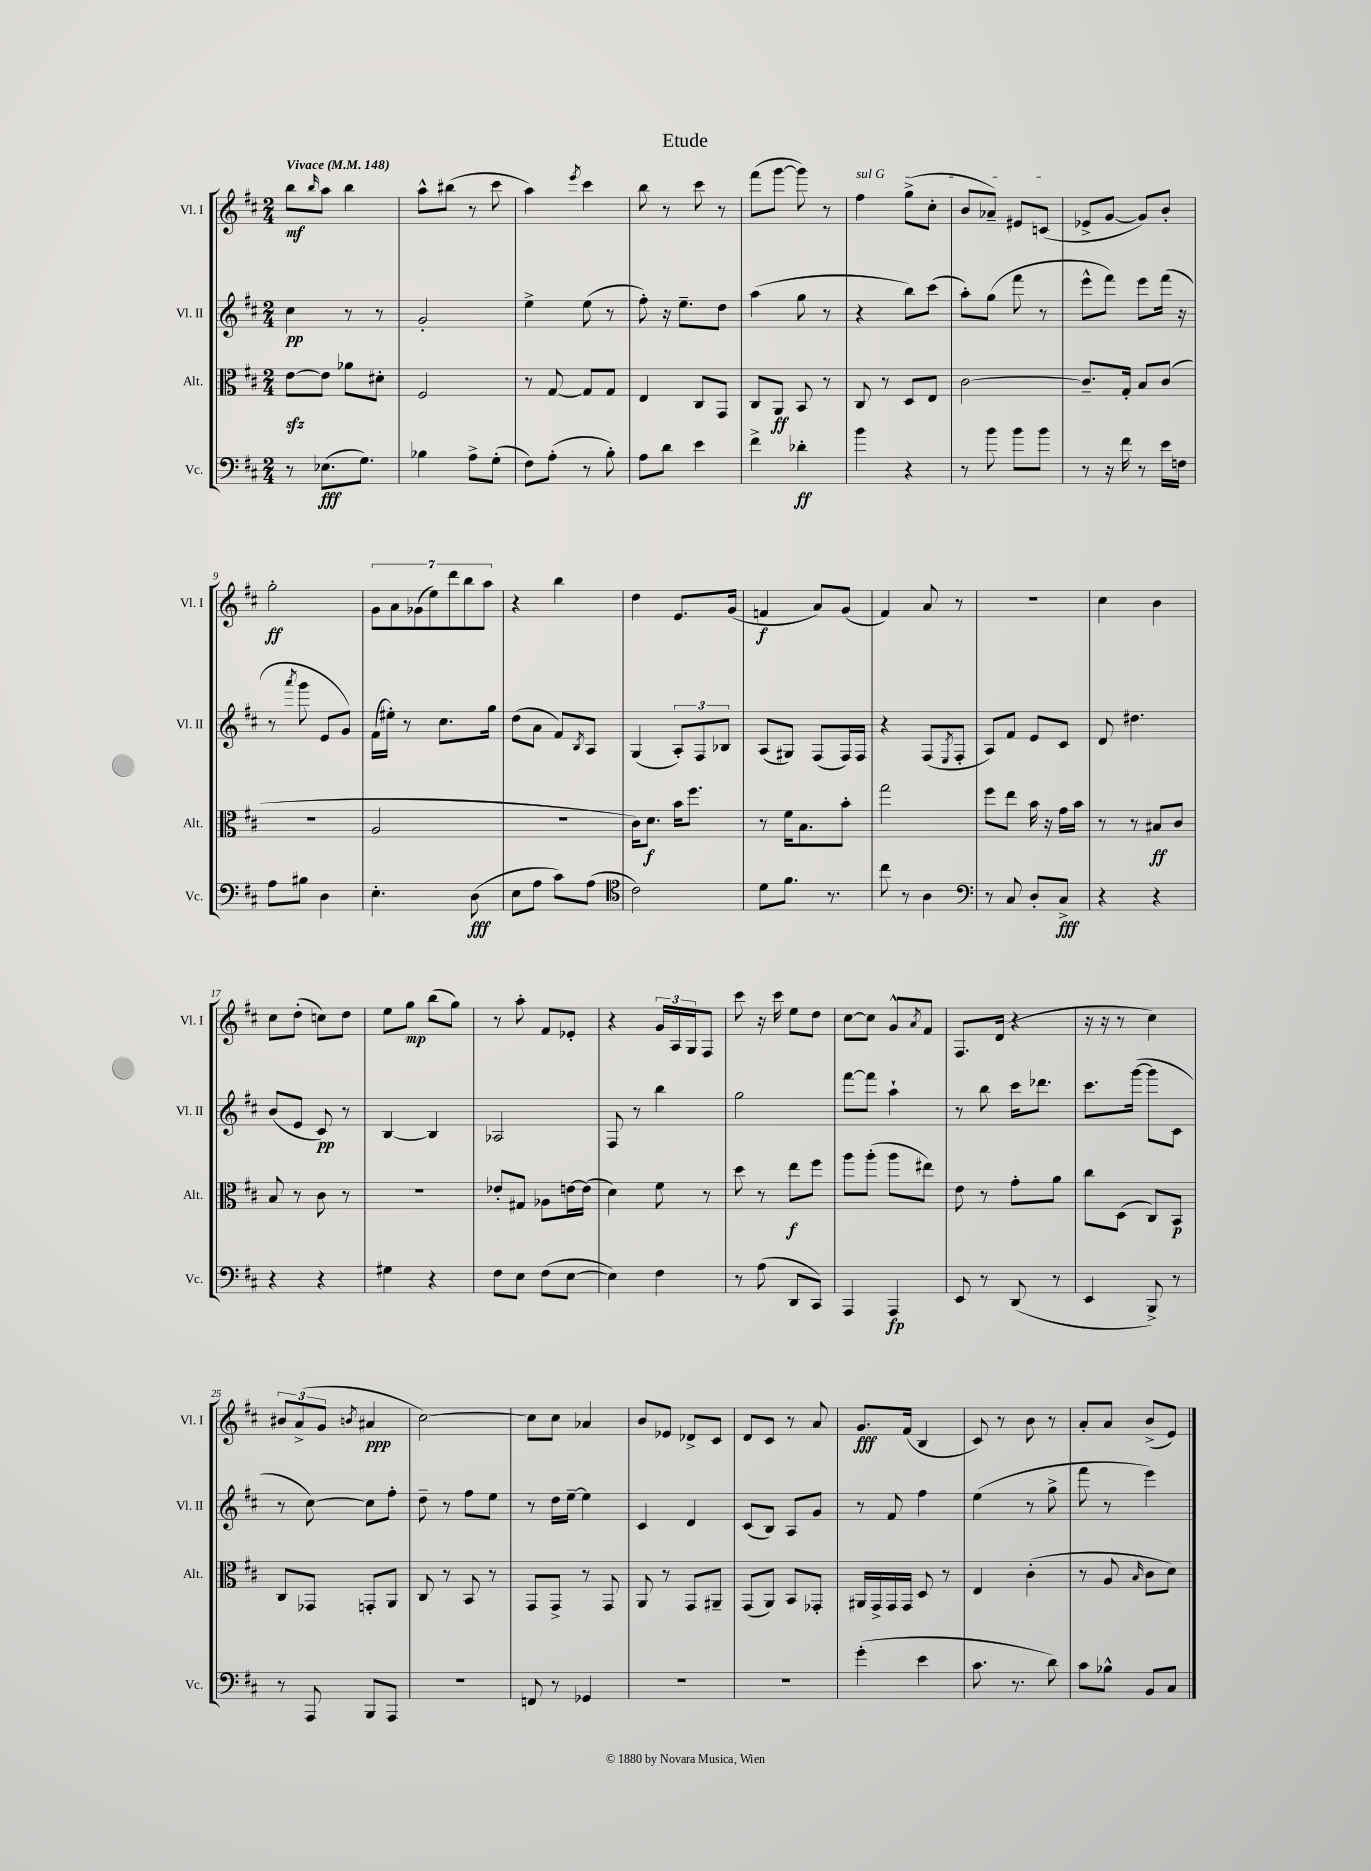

**kern	**kern	**kern	**kern
*staff4	*staff3	*staff2	*staff1
*clefF4	*clefC3	*clefG2	*clefG2
*k[f#c#]	*k[f#c#]	*k[f#c#]	*k[f#c#]
*M2/4	*M2/4	*M2/4	*M2/4
*MM148	*MM148	*MM148	*MM148
8r	[8e	4cc#	8bb
.	.	.	16qqbb
(8.E-	8e]	.	8aa
.	8a-	8r	4bb
8.G)	.	.	.
.	8d#'	8r	.
=	=	=	=
4B-	2F#	2g'	8aa^^
.	.	.	(8bb#
8A^	.	.	8r
(8G'	.	.	8ccc#
=	=	=	=
8F#)	8r	4ee^	4aa)
(8A'	[8G	.	.
.	.	.	8qeee
8r	8G]	(8ee	4ccc#
8B')	8G	8r	.
=	=	=	=
8A	4E	8ff#')	8bb
8d	.	16r	8r
.	.	8.ee~	.
4e	8C#	.	8ccc#
.	8GG	8dd	8r
=	=	=	=
4f#^	8C#	(4aa	(8fff#
.	8AA	.	[8ggg
4d-'	8BB	8gg	8ggg])
.	8r	8r	8r
=	=	=	=
4b	8C#	4r	4ff#
.	8r	.	.
4r	8D	8bb)	(8gg^
.	8E	(8ccc#	8cc#'
=	=	=	=
8r	[2c#	8aa')	8b
8b	.	(8gg	8a-~)
8b	.	8fff#	8e#
8b	.	8r	(8c
=	=	=	=
8r	8.c#~]	8eee^^	8e-^
16r	.	8fff#)	[8g
16f#	16G'	.	.
8r	8B	8eee	8g])
16e	(8c#	(16fff#	8b'
16F	.	16r	.
=	=	=	=
8A	2r	8r	2gg'
.	.	8qaaa	.
8B#	.	8ggg	.
4D	.	8e	.
.	.	8g)	.
=	=	=	=
4.E'	2A	(16f#	14g
.	.	16ee#')	.
.	.	.	14a
.	.	8r	.
.	.	.	(14g-
.	.	.	14ee)
.	.	8.cc#	.
.	.	.	14ddd
.	.	.	14bb
(8D	.	.	.
.	.	.	14aa
.	.	16gg	.
=	=	=	=
8E	2r	(8dd	4r
8A	.	8a	.
8c#)	.	8f#)	4bb
.	.	8qB	.
(8A	.	8A	.
=	=	=	=
*clefC4	*	*	*
2c#)	16c#)	(4G	4dd
.	8.d	.	.
.	16b	12A')	8.e
.	8.ff#	.	.
.	.	12F#	.
.	.	12B-	.
.	.	.	(16g
=	=	=	=
8d	8r	(8A	4f
8.f#	16f#	8G#)	.
.	8.B	.	.
.	.	(8F#	8a)
8.r	.	.	.
.	8b'	16F#)	(8g
.	.	16F#	.
=	=	=	=
8cc#	2gg	4r	4f#)
8r	.	.	.
4A	.	(8F#	8a
.	.	8qE	.
.	.	8F#'	8r
=	=	=	=
*clefF4	*	*	*
8r	8ff#	8A)	2r
8C#	8ee	8f#	.
8D'	16b	8e	.
.	16r	.	.
8C#^	16g	8c#	.
.	16b	.	.
=	=	=	=
4r	8r	8d	4cc#
.	8r	4.dd#	.
4r	8B#	.	4b
.	8c#	.	.
=	=	=	=
4r	8B	(8b	8cc#
.	8r	8e	(8dd'
4r	8c#	8c#)	8cc)
.	8r	8r	8dd
=	=	=	=
4G#	2r	[4B	8ee
.	.	.	8gg
4r	.	4B]	(8bb
.	.	.	8gg)
=	=	=	=
8F#	8e-'	2A-	8r
8E	8G#	.	8aa'
(8F#	8A-	.	8f#
[8E	[16e	.	8e-'
.	(16e]	.	.
=	=	=	=
4E])	4d)	8F#	4r
.	.	8r	.
4F#	8f#	4bb	24g
.	.	.	24A
.	.	.	24G
.	8r	.	8F#
=	=	=	=
8r	8dd	2gg	8ccc#
(8A	8r	.	16r
.	.	.	16ccc#
8DD	8ee	.	8ee
8CC#)	8ff#	.	8dd
=	=	=	=
4AAA	8aa	[8fff#	[8cc#
.	(8aa'	8fff#]	8cc#]
4AAA	8aa	4aa`	8g^^
.	.	.	8qa
.	8ee#)	.	8f#
=	=	=	=
8EE	8e	8r	8.F#
8r	8r	8bb	.
.	.	.	(16d
(8DD	8g'	16ccc#	4r
.	.	8.ddd-	.
8r	8a	.	.
=	=	=	=
4EE	8cc#	8.ccc#	16r
.	.	.	16r
.	(8D	.	8r
.	.	([16ggg	.
8BBB^)	8C#)	8ggg]	4cc#)
8r	8BB	8c#	.
=	=	=	=
8r	8C#	8r	12b#
.	.	.	(12a^
8AAA	8GG-	[8cc#)	.
.	.	.	12g
.	.	.	8qb
8BBB	8GG'	8cc#]	4a#
8AAA	8AA	8ff#'	.
=	=	=	=
2r	8C#	8dd~	[2cc#)
.	8r	8r	.
.	8BB	8ff#	.
.	8r	8ee	.
=	=	=	=
8FF	8GG	8r	8cc#]
8r	8GG^	16dd	8cc#
.	.	[16ee~	.
4GG-	8r	4ee]	4a-
.	8GG	.	.
=	=	=	=
2r	8AA	4c#	8b
.	8r	.	8e-
.	8GG	4d	8d-^
.	8AA#~	.	8c#
=	=	=	=
2r	(8GG	(8c#	8d
.	8AA)	8B)	8c#
.	8BB	8A	8r
.	8GG-'	8g	8a
=	=	=	=
(4g'	16AA#	8r	8.g
.	16GG^	.	.
.	16GG	8f#	.
.	16GG	.	(16f#
4e	8D	4ff#	4B
.	8r	.	.
=	=	=	=
8.c#	4E	(4ee	8c#)
.	.	.	8r
8.r	.	.	.
.	(4c#'	8r	8b
8d)	.	8gg^	8r
=	=	=	=
8c#	8r	8fff#	8a'
8B-^^	8A	8r	8a
.	16qqB	.	.
8BB	8c#	4eee)	(8b^
8C#	8d)	.	8e)
==	==	==	==
*-	*-	*-	*-
